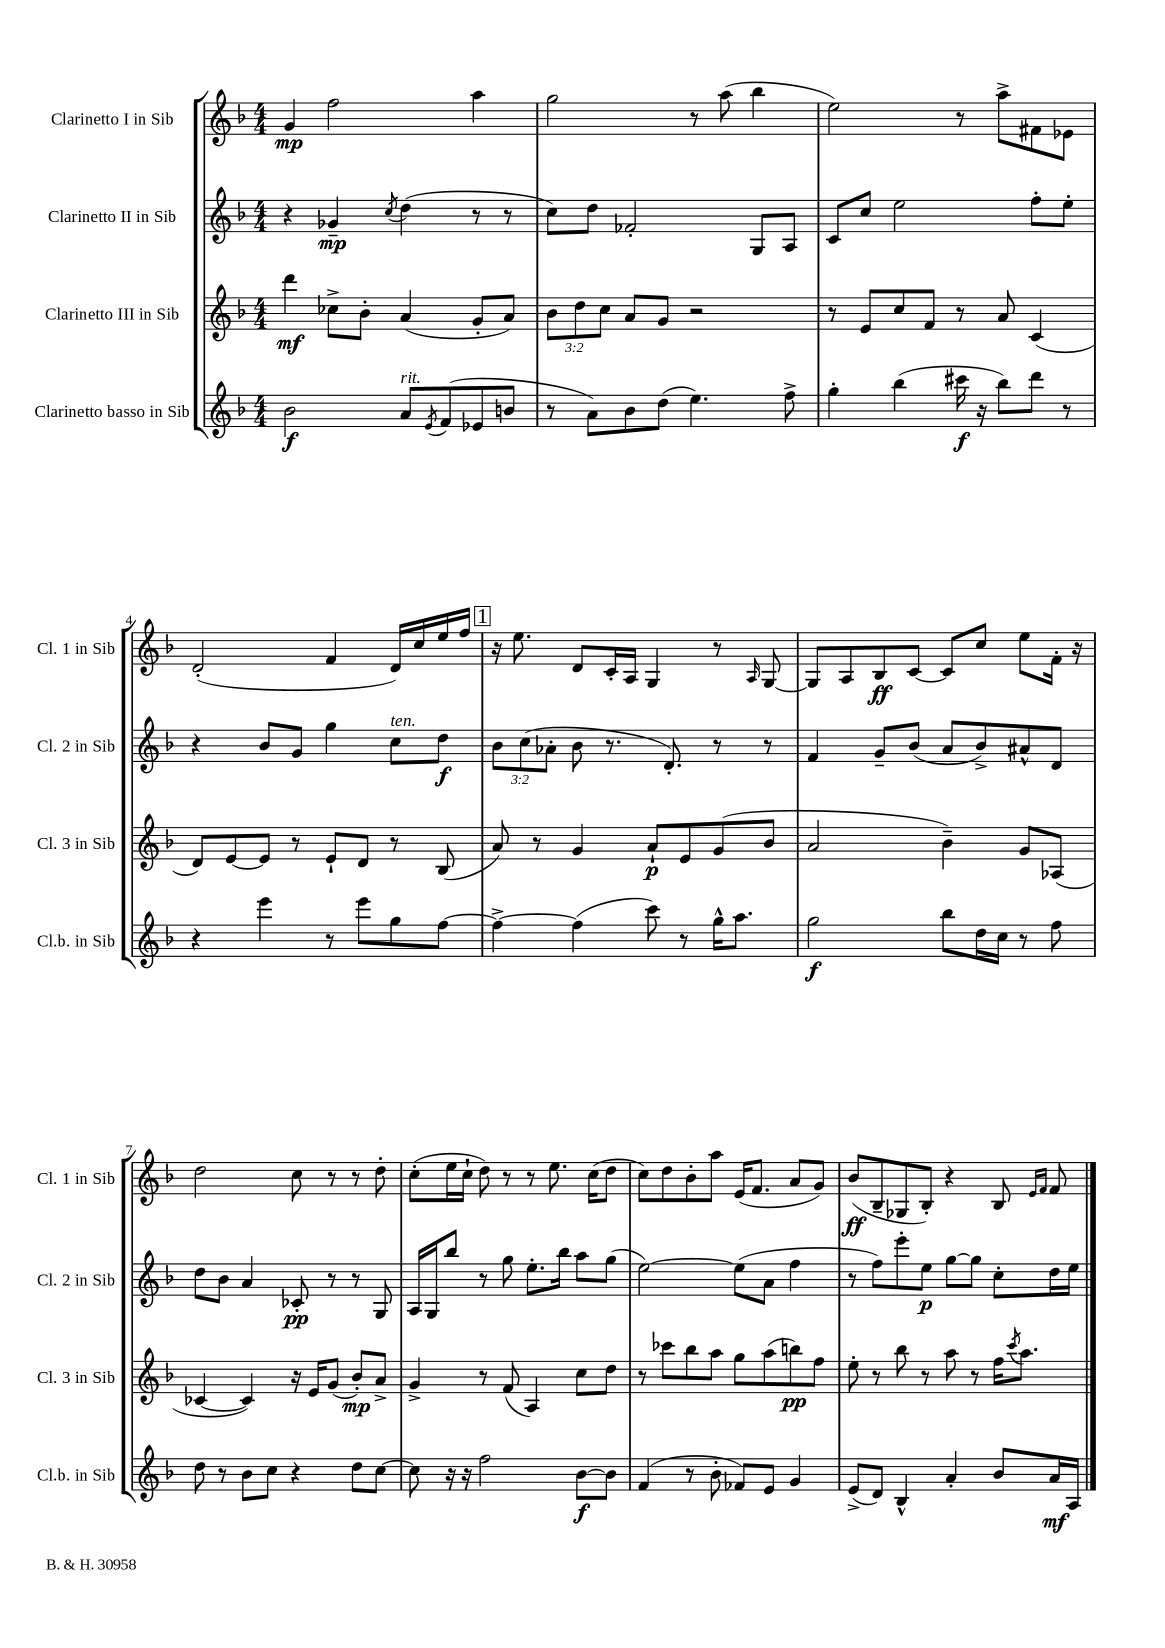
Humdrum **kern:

**kern	**kern	**kern	**kern
*staff4	*staff3	*staff2	*staff1
*clefG2	*clefG2	*clefG2	*clefG2
*k[b-]	*k[b-]	*k[b-]	*k[b-]
*M4/4	*M4/4	*M4/4	*M4/4
2b-	4ddd	4r	4g
.	8cc-^	4g-~	2ff
.	8b-'	.	.
.	.	8qcc	.
8a	(4a	(4dd	.
8qe	.	.	.
(8f	.	.	.
8e-	8g'	8r	4aa
8b	8a)	8r	.
=	=	=	=
8r	12b-	8cc)	2gg
.	12dd	.	.
8a)	.	8dd	.
.	12cc	.	.
8b-	8a	2f-'	.
(8dd	8g	.	.
4.ee)	2r	.	8r
.	.	.	(8aa
.	.	8G	4bb-
8ff^	.	8A	.
=	=	=	=
4gg'	8r	8c	2ee)
.	8e	8cc	.
(4bb-	8cc	2ee	.
.	8f	.	.
16ccc#	8r	.	8r
16r	.	.	.
8bb-)	8a	.	8aa^
8ddd	(4c	8ff'	8f#
8r	.	8ee'	8e-
=	=	=	=
4r	8d)	4r	(2d'
.	[8e	.	.
4eee	8e]	8b-	.
.	8r	8g	.
8r	8e`	4gg	4f
8eee	8d	.	.
8gg	8r	8cc	16d)
.	.	.	16cc
[8ff	(8B-	8dd	16ee
.	.	.	16ff
=	=	=	=
4ff^_	8a)	12b-	16r
.	.	.	8.ee
.	.	(12cc	.
.	8r	.	.
.	.	12a-'	.
(4ff]	4g	8b-	8d
.	.	8.r	16c'
.	.	.	16A
8ccc)	8a`	.	4G
.	.	8.d')	.
8r	8e	.	.
16gg^^	(8g	8r	8r
8.aa	.	.	.
.	.	.	16qqA
.	8b-	8r	[8G
=	=	=	=
2gg	2a	4f	8G]
.	.	.	8A
.	.	8g~	8B-
.	.	(8b-	[8c
8bb-	4b-~)	8a	8c]
16dd	.	8b-^)	8cc
16cc	.	.	.
8r	8g	8a#^^	8ee
8ff	(8A-	8d	16f'
.	.	.	16r
=	=	=	=
8dd	[4c-	8dd	2dd
8r	.	8b-	.
8b-	4c-])	4a	.
8cc	.	.	.
4r	16r	8c-'	8cc
.	16e	.	.
.	(8g	8r	8r
8dd	8b-')	8r	8r
[8cc	8a^	8G	8dd'
=	=	=	=
8cc]	4g^	16A	(8cc'
.	.	16G	.
16r	.	8bb-	16ee
16r	.	.	16cc`
2ff	8r	8r	8dd)
.	(8f	8gg	8r
.	4A)	8.ee'	8r
.	.	.	8.ee
.	.	16bb-	.
[8b-	8cc	8aa	.
.	.	.	(16cc
8b-]	8dd	(8gg	8dd
=	=	=	=
(4f	8r	[2ee)	8cc)
.	8ccc-	.	8dd
8r	8bb-	.	8b-'
8b-'	8aa	.	8aa
8f-)	8gg	(8ee]	(16e
.	.	.	8.f
8e	(8aa	8a	.
4g	8bb)	4ff	8a
.	8ff	.	8g)
=	=	=	=
(8e^	8ee'	8r	(8b-
8d)	8r	8ff)	8B-~
4B-^^	8bb-	8eee'	8G-
.	8r	8ee	8B-')
4a'	8aa	[8gg	4r
.	8r	8gg]	.
8b-	16ff	8cc'	8B-
.	8qccc	.	.
.	8.aa	.	.
.	.	.	16qqe
.	.	.	16qqf
16a	.	16dd	8f
16A	.	16ee	.
==	==	==	==
*-	*-	*-	*-
